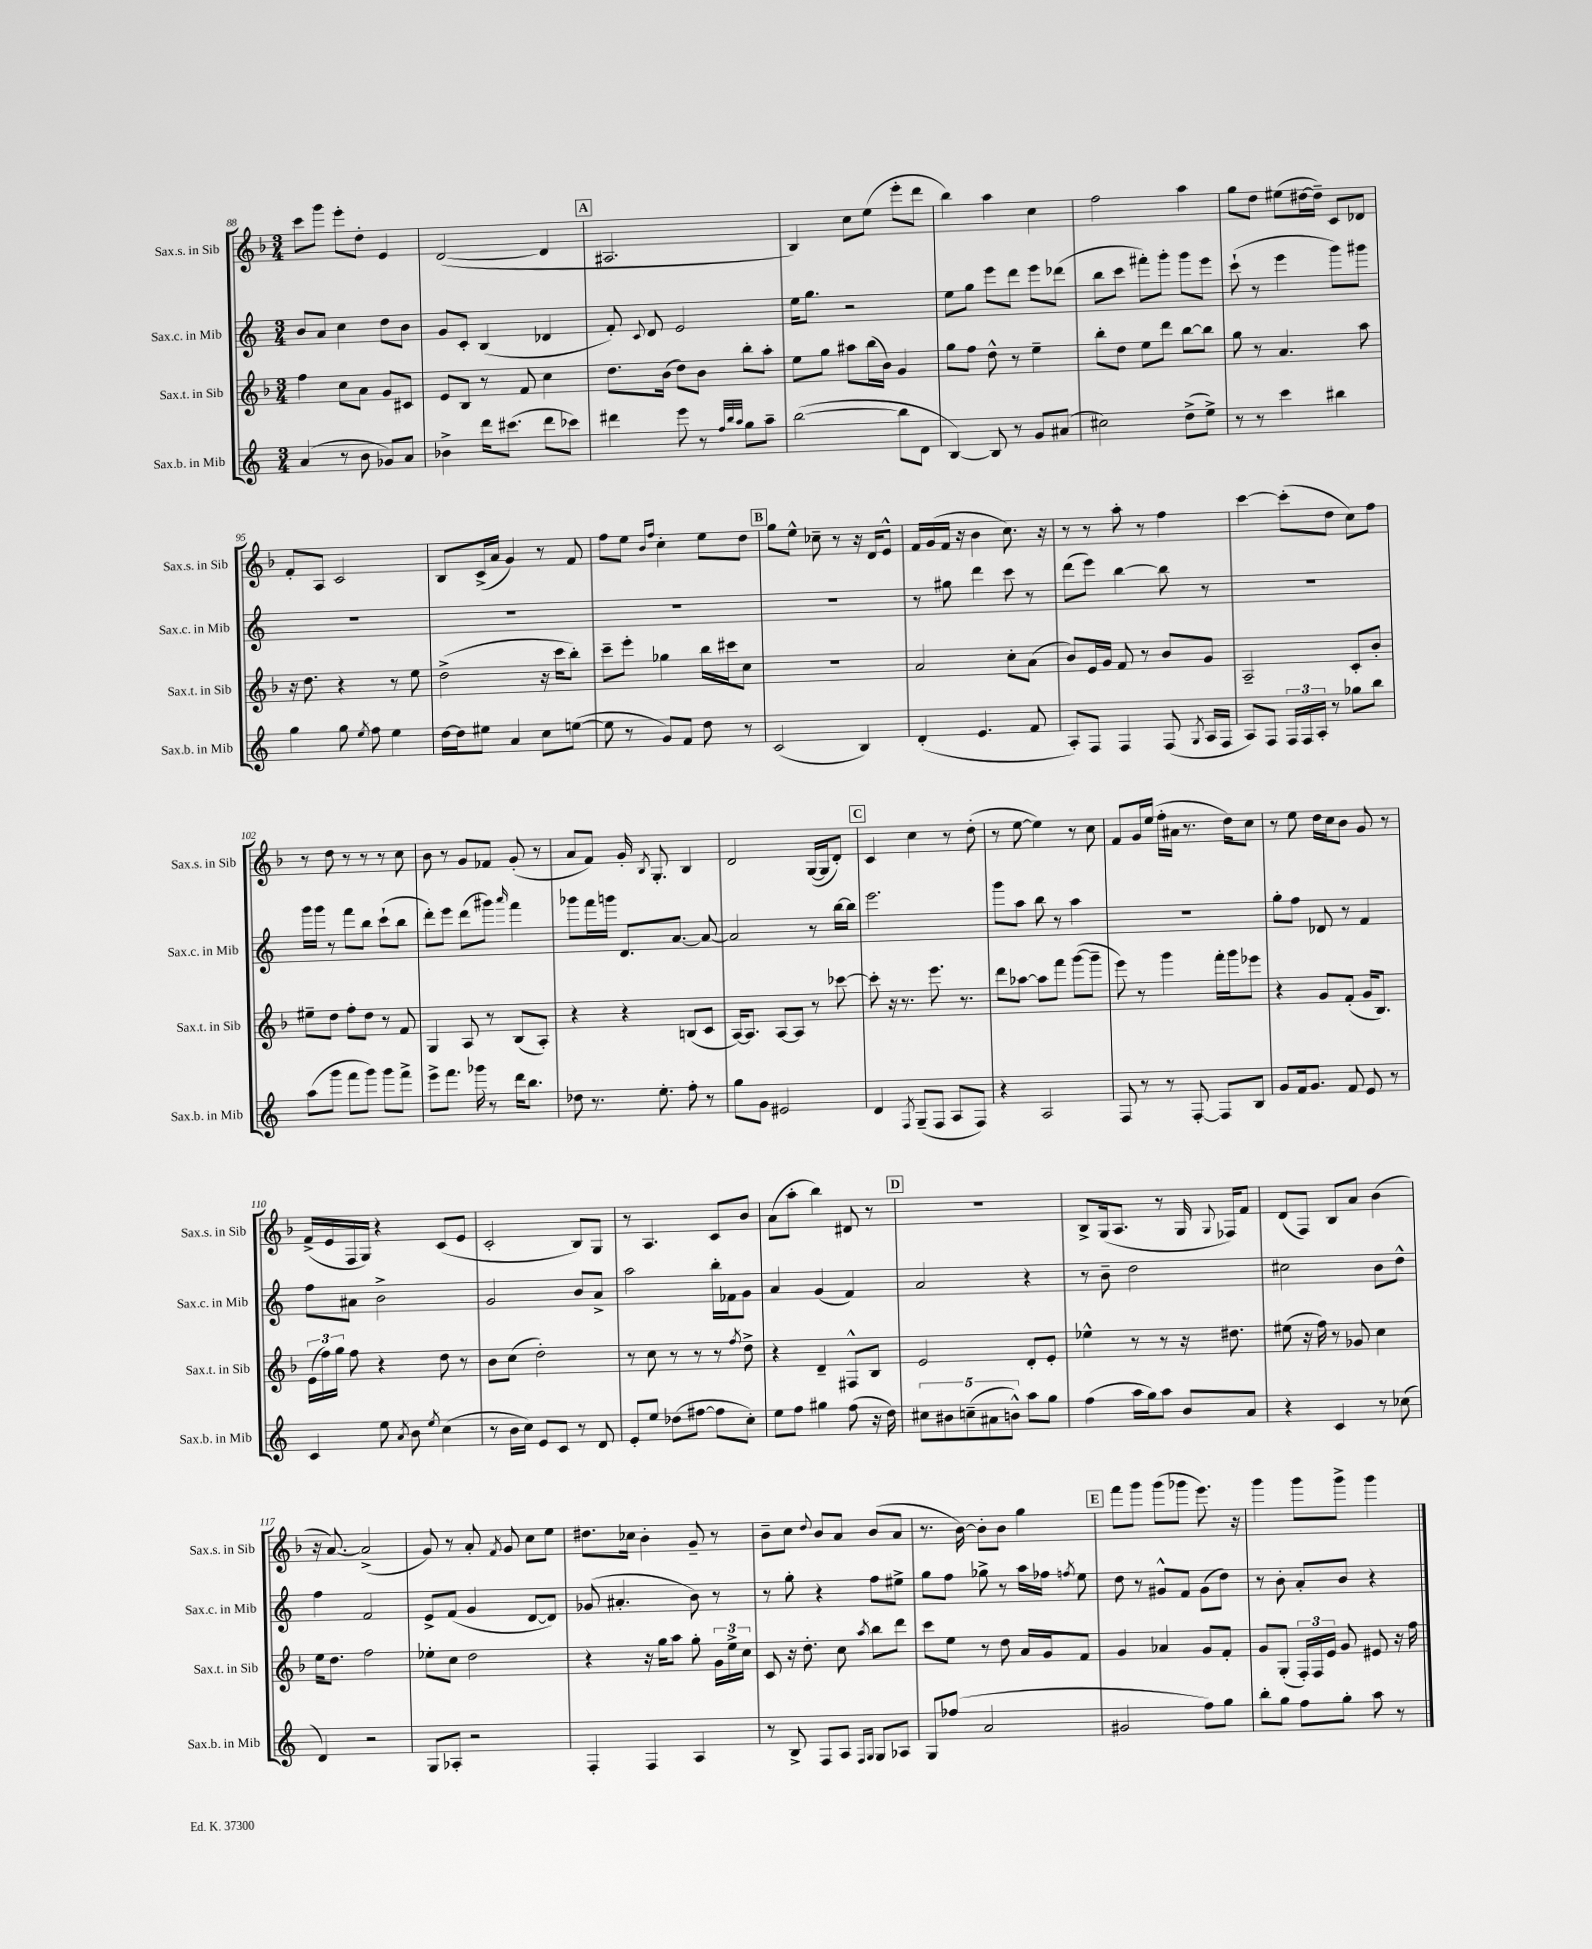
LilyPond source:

<<
\new StaffGroup <<
\new Staff = "s0" \with { instrumentName = "Sax.s. in Sib" shortInstrumentName = "Sax.s. in Sib" } {
    \clef treble \key f \major \numericTimeSignature \time 3/4
    \autoBeamOff c'''8[ g'''8] e'''8[-. d''8]-. e'4 |
    d'2~( d'4 |
    \mark \markup { \box "A" } ais2. |
    bes4) c''8[ e''8]( e'''8[-. d'''8] |
    bes''4) a''4 c''4 |
    f''2 a''4 |
    g''8[ d''8] eis''8[( dis''16~ dis''16]--) c'8[ des'8] |
    f'8[-. a8] c'2 |
    bes8[ c'16->( a'16] g'4) r8 f'8 |
    f''8[ e''8] \grace { bes'16[ f''16] } c''4-. e''8[ d''8] |
    \mark \markup { \box "B" } g''8[ e''8]-^ ces''8-- r8 r16 d'16[ e'8]-^ |
    f'16[ g'16( f'16] r16 bes'4 c''8.) r16 |
    r8 r8 a''8-. r8 f''4 |
    c'''4~ c'''8[-.( d''8] c''8[) f''8] |
    r8 d''8 r8 r8 r8 c''8 |
    bes'8 r8 g'8[ fes'8] g'8-.( r8 |
    a'8[ f'8]) g'16-. \acciaccatura { bes8 } g8.-. bes4 |
    d'2 g16[~( g16 d'8]-.) |
    \mark \markup { \box "C" } c'4 c''4 r8 d''8-.( |
    r8 e''8~ e''4) r8 c''8 |
    f'8[ g'16 e''16]( f''16[-. ais'16] r8. d''16[) c''8] |
    r8 e''8 d''16[ c''16 bes'8] g'8 r8 |
    f'16[->( e'16 f16 g16]) r4 c'8[( e'8] |
    c'2-. bes8[) g8] |
    r8 a4. c'8[ bes'8] |
    a'8[( a''8]-. bes''4) dis'8 r8 |
    \mark \markup { \box "D" } R2. |
    bes8[-> g16( a8.] r8 g16 \appoggiatura { g8 } fes16[) f'8] |
    d'8[( f8]) bes8[ a'8] bes'4( |
    r16 a'8.~) a'2->( |
    g'8) r8 a'8-. \acciaccatura { f'8 } g'8 c''8[ e''8] |
    dis''8.[ ces''16] bes'4-. g'8-- r8 |
    bes'8[-- c''8] \appoggiatura { d''8 } bes'8[ a'8] bes'8[( a'8] |
    r8. bes'16~) bes'8[-. bes'8] g''4 |
    \mark \markup { \box "E" } f'''8[ g'''8] g'''8[( ges'''8] e'''8.) r16 |
    g'''4 g'''8[ g'''8]-> g'''4 \bar "|." |
}
\new Staff = "s1" \with { instrumentName = "Sax.c. in Mib" shortInstrumentName = "Sax.c. in Mib" } {
    \clef treble \key c \major \numericTimeSignature \time 3/4
    \autoBeamOff b'8[ a'8] c''4 d''8[ b'8] |
    g'8[ c'8]-. b4( des'4 |
    \mark \markup { \box "A" } f'8-.) \appoggiatura { c'8 } d'8 e'2 |
    e''16[ g''8.] r2 |
    e''8[ g''8] e'''8[ d'''8] e'''8[ des'''8]( |
    b''8[ c'''8] fis'''8[-.) g'''8]-. g'''8[ e'''8] |
    c'''8-!( r8 e'''4 g'''8[) gis'''8] |
    R2. |
    R2. |
    R2. |
    \mark \markup { \box "B" } R2. |
    r8 gis''8 d'''4 c'''8 r8 |
    d'''8[( e'''8]) b''4~ b''8 r8 |
    R2. |
    g'''16[ g'''16] r8 f'''8[ b''8] c'''8[-!( b''8] |
    d'''8[-.) e'''8] d'''8[( gis'''8]) \grace { a'''16 } f'''4 |
    ges'''8[ f'''16 g'''16] d'8.[ a'8.]~ a'8~ |
    a'2 r8 b''16[~ b''16] |
    \mark \markup { \box "C" } e'''2. |
    g'''8[ a''8] b''8 r8 a''4 |
    R2. |
    g''8[-. f''8] des'8 r8 f'4 |
    f''8[ ais'8] b'2-> |
    g'2 b'8[ a'8]-> |
    a''2 b''16[-. fes'16 g'8] |
    a'4 g'4( f'4) |
    \mark \markup { \box "D" } a'2 r4 |
    r8 b'8-- d''2 |
    cis''2 b'8[ d''8]-^ |
    f''4 f'2 |
    e'8[-> f'8]( g'4 d'8[~ d'8]) |
    ges'8( ais'4.-. b'8) r8 |
    r8 g''8-. r4 f''8[ eis''8]-> |
    g''8[ f''8] ges''8-> r8 a''16[ fes''16] \acciaccatura { f''8 } e''8 |
    \mark \markup { \box "E" } d''8 r8 gis'8[-^ f'8] gis'8[( d''8]) |
    r8 b'8-. a'8[-. b'8] r4 \bar "|." |
}
\new Staff = "s2" \with { instrumentName = "Sax.t. in Sib" shortInstrumentName = "Sax.t. in Sib" } {
    \clef treble \key f \major \numericTimeSignature \time 3/4
    \autoBeamOff f''4 c''8[ a'8] g'8[ cis'8] |
    e'8[ bes8] r8 f'8 c''4 |
    \mark \markup { \box "A" } d''8.[ bes'16]( d''8[) bes'8] bes''8[-. a''8]-. |
    e''8[ g''8] ais''8[ bes''16( bes'16]) g'4 |
    g''8[ f''8] d''8-^ r8 e''4-- |
    bes''8[-. d''8] e''8[ d'''8] bes''8[~ bes''8] |
    g''8 r8 a'4. a''8 |
    r16 d''8. r4 r8 e''8 |
    d''2->( r16 c'''16[ bes''8]-.) |
    c'''8[-- e'''8]-. ges''4 bes''16[ cis'''16 c''8] |
    \mark \markup { \box "B" } R2. |
    a'2 c''8[-. a'8]( |
    bes'8[) e'16 g'16] f'8 r8 bes'8[ g'8] |
    a2-- c'8[-. bes'8]-. |
    eis''8[-- d''8] f''8[-. d''8] r8 f'8 |
    g4 a8 r8 bes8[( a8]-.) |
    r4 r4 b8[( c'8] |
    a16[~) a8.] a8[~ a8] r8 ces'''8~ |
    \mark \markup { \box "C" } ces'''8-. r16 r8. e'''8. r8. |
    d'''8[ aes''8]~ aes''8[ f'''8] g'''8[~( g'''8]-- |
    e'''8) r8 g'''4 f'''16[-. g'''16 ees'''8] |
    r4 g'8[ f'8]-.( g'16[ bes8.]) |
    \tuplet 3/2 { e'16[( f''16) g''16] } f''8 r4 d''8 r8 |
    bes'8[ c''8]( d''2-.) |
    r8 c''8 r8 r8 r8 \acciaccatura { f''8 } d''8-> |
    r4 d'4-- fis8[-^ bes8] |
    \mark \markup { \box "D" } e'2 d'8[-. e'8]-. |
    ees''4-^ r8 r8 r16 dis''8. |
    eis''8( r16 f''16) r8 ges'8 c''4 |
    e''16[ d''8.] f''2 |
    ees''8[-. c''8] d''2 |
    r4 r16 g''16[ a''8] g''8-. \tuplet 3/2 { g'16[ e''16-> c''16] } |
    c'8 r16 d''8.-. c''8 \acciaccatura { a''8 } bes''8[ d'''8] |
    c'''8[ e''8] r8 d''8 a'16[ g'16 f'8] |
    \mark \markup { \box "E" } g'4 aes'4 g'8[ f'8]-. |
    g'8[ g8]-.( \tuplet 3/2 { f16[-.) f16 e'16] } g'8 eis'8 r16 f''16 \bar "|." |
}
\new Staff = "s3" \with { instrumentName = "Sax.b. in Mib" shortInstrumentName = "Sax.b. in Mib" } {
    \clef treble \key c \major \numericTimeSignature \time 3/4
    \autoBeamOff a'4( r8 b'8 ges'8[) a'8] |
    bes'4-> d'''16[ cis'''8.]( d'''8[ ces'''8]) |
    \mark \markup { \box "A" } dis'''4 e'''8 r8 \grace { f''32[ b''32 a''32] } g''8[ a''8]-- |
    b''2~( b''8[ d'8] |
    b4~) b8 r8 g'8[ ais'8]( |
    cis''2) d''8[->( e''8]->) |
    r8 r8 c'''4 bis''4 |
    g''4 g''8 \acciaccatura { e''8 } f''8 e''4 |
    d''16[~ d''16 eis''8] a'4 c''8[ e''8]~( |
    e''8 r8 g'8[) f'8] d''8 r8 |
    \mark \markup { \box "B" } c'2( b4) |
    d'4-.( e'4. f'8 |
    a8[-.) f8] f4 f8( \acciaccatura { g8 } a16[ f16] |
    a8[) f8] \tuplet 3/2 { f16[ f16 a16]-. } r8 ges''8[ b''8] |
    a''8[( g'''8] f'''8[ g'''8]) g'''8[ f'''8]-> |
    e'''8[-> f'''8.] ges'''16 r8 d'''16[ b''8.] |
    des''8 r8. e''8.-. f''8-. r8 |
    g''8[ g'8] eis'2 |
    \mark \markup { \box "C" } d'4 \acciaccatura { f8 } g8[--( f8] a8[ f8]) |
    r4 a2 |
    f8 r8 r8 f8~-. f8[ b8] |
    g'8[ f'16 g'8.] f'8 e'8 r8 |
    c'4 e''8 \acciaccatura { a'8 } b'8 \acciaccatura { e''8 } c''4( |
    r8 b'16[ c''16]) e'8[ c'8] r8 d'8 |
    e'8[-. e''8] des''8[( fis''8]~ fis''8[ c''8]-.) |
    e''8[ f''8] gis''4 f''8( r16 d''16) |
    \mark \markup { \box "D" } \tuplet 5/4 { cis''8[ bis'8 c''8--( ais'8 b'8]-^) } a''8[ g''8] |
    f''4( a''16[ g''16) a''8] b'8[ a'8] |
    r4 c'4 r8 ces''8( |
    d'4) r2 |
    g8[ aes8]-. r2 |
    f4-. f4 a4 |
    r8 b8-> f8[ a8] \grace { f16[ g16] } g8[ aes8] |
    g8[ fes''8]( a'2 |
    \mark \markup { \box "E" } gis'2 f''8[) g''8] |
    b''8[-. g''8] f''8[ g''8]-. a''8 r8 \bar "|." |
}
>>
>>
\layout { \context { \Score currentBarNumber = #88 } }
